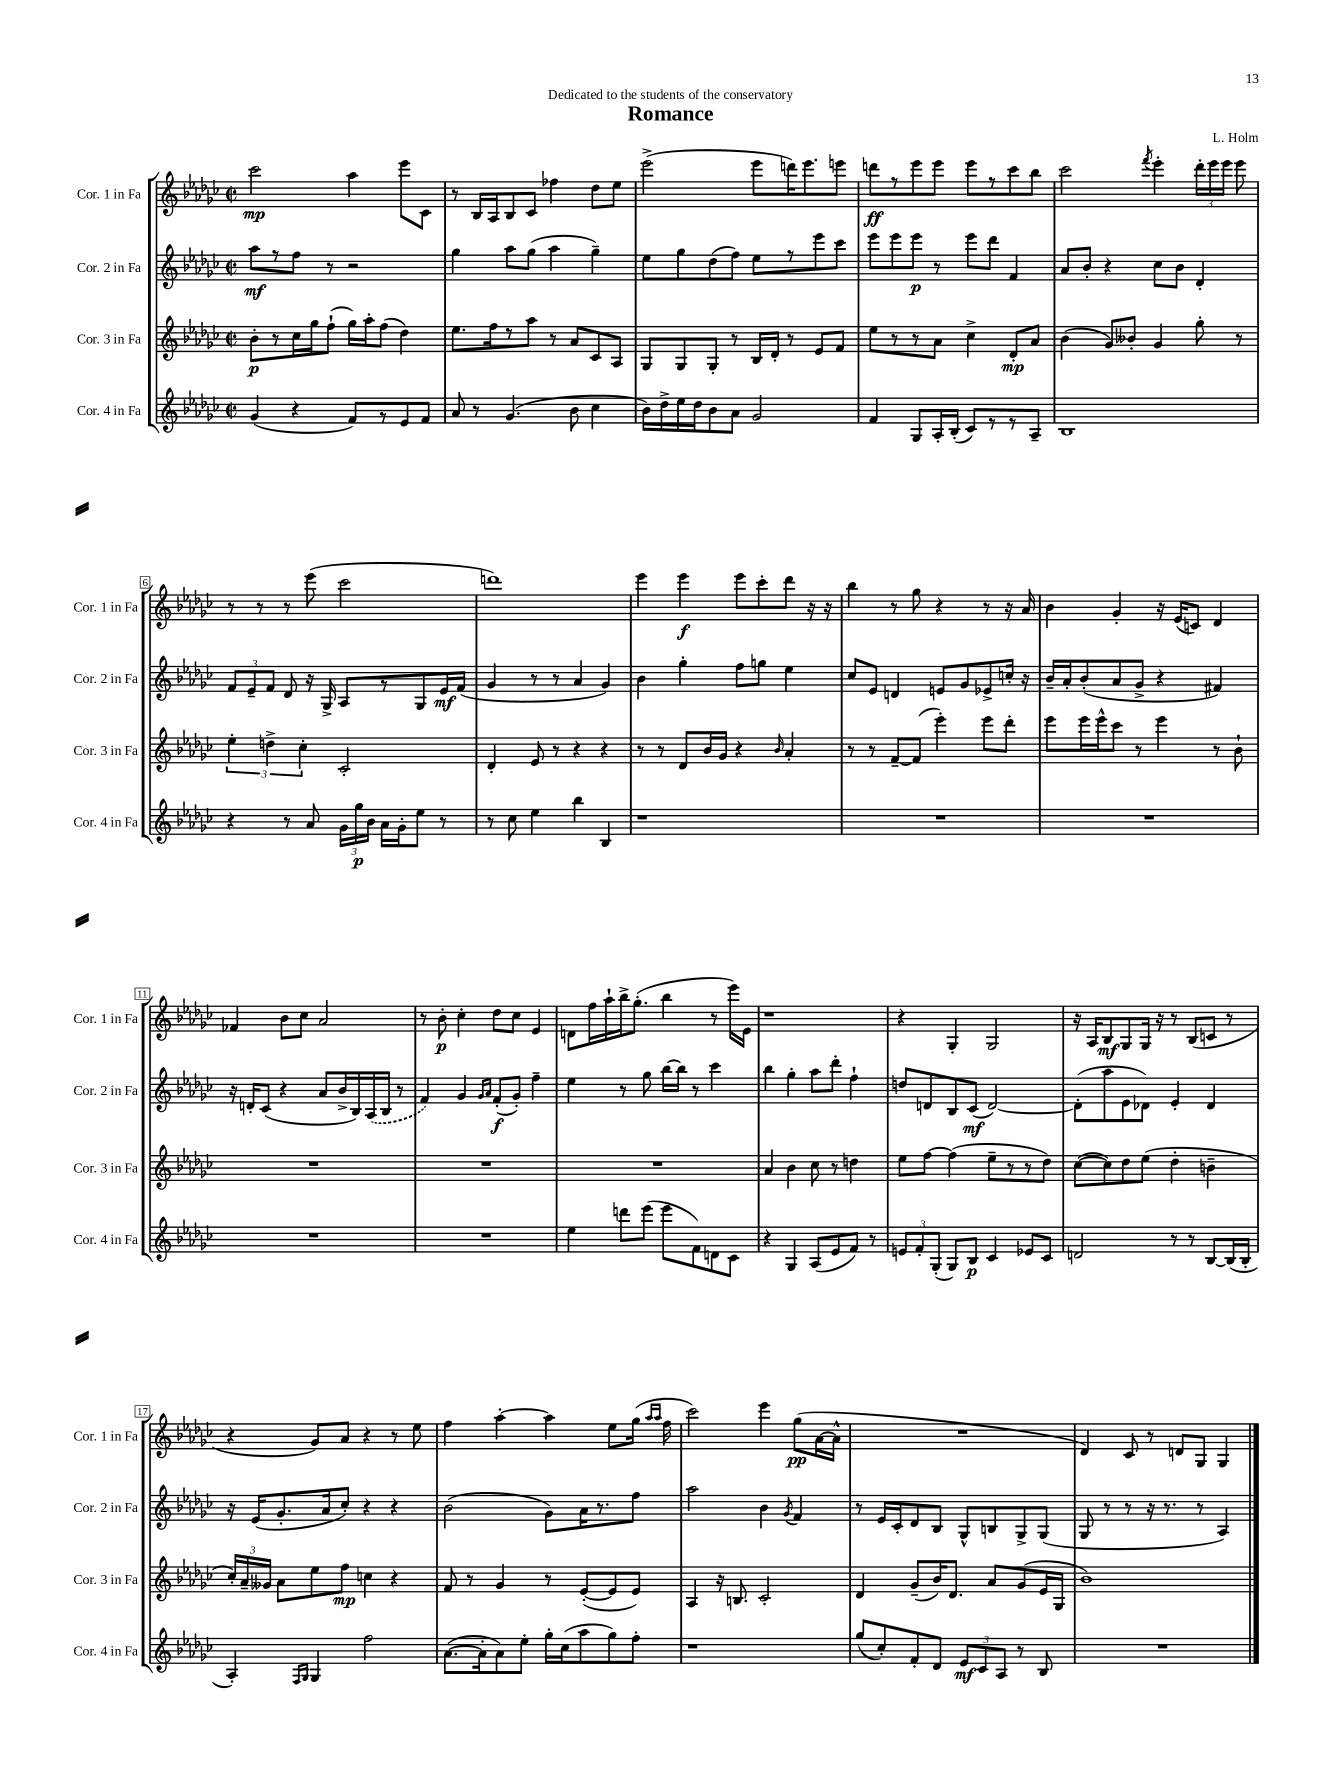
\header { title = "Romance" composer = "L. Holm" dedication = "Dedicated to the students of the conservatory" }
<<
\new StaffGroup <<
\new Staff = "s0" \with { instrumentName = "Cor. 1 in Fa" shortInstrumentName = "Cor. 1 in Fa" } {
    \clef treble \key ges \major \defaultTimeSignature \time 2/2
    \autoBeamOff ces'''2\mp aes''4 ees'''8[ ces'8] |
    r8 bes16[ aes16 bes8 ces'8] fes''4 des''8[ ees''8] |
    ees'''2->( ees'''8[ d'''16) ees'''8. e'''8] |
    d'''8[\ff r8 ees'''8 ees'''8] ees'''8[ r8 ces'''8 bes''8] |
    ces'''2 \acciaccatura { f'''8 } ees'''4-. \tuplet 3/2 { des'''16[-. ees'''16 ees'''16] } ees'''8 |
    r8 r8 r8 ees'''8( ces'''2 |
    d'''1) |
    ees'''4 ees'''4\f ees'''8[ ces'''8-. des'''8] r16 r16 |
    bes''4 r8 ges''8 r4 r8 r16 aes'16 |
    bes'4 ges'4-. r16 ees'16[( c'8]) des'4 |
    fes'4 bes'8[ ces''8] aes'2 |
    r8 bes'8-.\p ces''4-. des''8[ ces''8] ees'4 |
    d'8[ f''16 aes''16-! bes''16-> ges''8.]-.( bes''4 r8 ees'''16[) ees'16] |
    r1 |
    r4 ges4-. ges2 |
    r16 aes16[ bes8\mf ges8 ges16] r16 r8 bes8[( c'8] r8 |
    r4 ges'8[) aes'8] r4 r8 ees''8 |
    f''4 aes''4~-. aes''4 ees''8[ ges''16]( \grace { aes''16[ aes''16] } f''16 |
    ces'''2) ees'''4 ges''8[\pp( aes'16~ aes'16]-^ |
    R1 |
    des'4) ces'8 r8 d'8[ ges8] ges4 \bar "|." |
}
\new Staff = "s1" \with { instrumentName = "Cor. 2 in Fa" shortInstrumentName = "Cor. 2 in Fa" } {
    \clef treble \key ges \major \defaultTimeSignature \time 2/2
    \autoBeamOff aes''8[\mf r8 f''8] r8 r2 |
    ges''4 aes''8[ ges''8]( aes''4 ges''4--) |
    ees''8[ ges''8 des''8( f''8]) ees''8[ r8 ees'''8 ces'''8] |
    ees'''8[ ees'''8 ees'''8]\p r8 ees'''8[ des'''8] f'4 |
    aes'8[ bes'8]-. r4 ces''8[ bes'8] des'4-. |
    \tuplet 3/2 { f'8[ ees'8-- f'8] } des'8 r16 ges16-> aes8[ r8 ges8 ees'16\mf f'16]( |
    ges'4 r8 r8 aes'4 ges'4) |
    bes'4 ges''4-. f''8[ g''8] ees''4 |
    ces''8[ ees'8] d'4 e'8[ ges'8 ees'8-> c''16]-. r16 |
    bes'16[-- aes'16-. bes'8-.( aes'8 ges'8]-> r4 fis'4) |
    r16 d'16[-. ces'8]( r4 aes'8[ bes'16-> bes16) \once \slurDashed aes16( bes16] r8 |
    f'4) ges'4 \grace { ges'16[ aes'16] } f'8[-.\f( ges'8]-.) f''4-- |
    ees''4 r8 ges''8 bes''16[~ bes''16] r8 ces'''4 |
    bes''4 ges''4-. aes''8[ des'''8]-. f''4-! |
    d''8[ d'8 bes8 ces'8]\mf( d'2~) |
    d'8[-.( aes''8 ees'8 des'8]) ees'4-. des'4 |
    r16 ees'16[( ges'8.-. aes'16 ces''8]-.) r4 r4 |
    bes'2( ges'8[) aes'16 r8. f''8] |
    aes''2 bes'4 \acciaccatura { ges'8 } f'4 |
    r8 ees'16[ ces'16-. des'8 bes8] ges8[-^ b8 ges8-> ges8]( |
    ges8 r8 r8 r16 r8. r8 aes4) \bar "|." |
}
\new Staff = "s2" \with { instrumentName = "Cor. 3 in Fa" shortInstrumentName = "Cor. 3 in Fa" } {
    \clef treble \key ges \major \defaultTimeSignature \time 2/2
    \autoBeamOff bes'8[-.\p r8 ces''16 ges''16 f''8]-!( ges''16[) aes''16-. f''8]( des''4) |
    ees''8.[ f''16 r8 aes''8] r8 aes'8[ ces'8 aes8] |
    ges8[ ges8 ges8]-. r8 bes16[ des'16]-. r8 ees'8[ f'8] |
    ees''8[ r8 r8 aes'8] ces''4-> des'8[-.\mp aes'8] |
    bes'4( ges'8[) beses'8]-. ges'4 ges''8-. r8 |
    \tuplet 3/2 { ees''4-. d''4-> ces''4-. } ces'2-. |
    des'4-. ees'8 r8 r4 r4 |
    r8 r8 des'8[ bes'16 ges'16] r4 \grace { bes'16 } aes'4-. |
    r8 r8 f'8[~-- f'8]( ees'''4-.) ees'''8[ des'''8]-. |
    ees'''8[ ees'''16 ees'''16-^ ces'''8] r8 ees'''4 r8 bes'8-! |
    R1 |
    R1 |
    R1 |
    aes'4 bes'4 ces''8 r8 d''4 |
    ees''8[ f''8]~ f''4( ees''8[-- r8 r8 des''8]) |
    ces''8[~( ces''8) des''8 ees''8]( des''4-. b'4-- |
    \tuplet 3/2 { ces''16[-.) aes'16-- geses'16] } aes'8[ ees''8 f''8]\mp c''4 r4 |
    f'8 r8 ges'4 r8 ees'8[~-.( ees'8 ees'8]) |
    aes4 r16 b8. ces'2-. |
    des'4 ges'8[--( bes'16) des'8.] aes'8[ ges'8( ees'16 ges16] |
    bes'1) \bar "|." |
}
\new Staff = "s3" \with { instrumentName = "Cor. 4 in Fa" shortInstrumentName = "Cor. 4 in Fa" } {
    \clef treble \key ges \major \defaultTimeSignature \time 2/2
    \autoBeamOff ges'4( r4 f'8[) r8 ees'8 f'8] |
    aes'8 r8 ges'4.( bes'8 ces''4 |
    bes'16[) des''16-> ees''16 des''16 bes'8 aes'8] ges'2 |
    f'4 ges8[ aes16-. bes16]-.( ces'8[) r8 r8 aes8]-- |
    bes1 |
    r4 r8 aes'8 \tuplet 3/2 { ges'16[ ges''16\p bes'16] } aes'16[ ges'16-. ees''8] r8 |
    r8 ces''8 ees''4 bes''4 bes4 |
    r1 |
    R1 |
    R1 |
    R1 |
    R1 |
    ees''4 d'''8[ ees'''8]( ees'''8[ f'8) d'8 ces'8] |
    r4 ges4 aes8[( ees'8 f'8]) r8 |
    \tuplet 3/2 { e'8[ f'8-. ges8]-.( } ges8[) bes8]\p ces'4 ees'8[ ces'8] |
    d'2 r8 r8 bes8[~ bes16( bes16]-. |
    aes4-.) \grace { f16[ ges16] } ges4 f''2 |
    aes'8.[~( aes'16-. aes'8) ees''8]-. ges''16[-. ces''16( aes''8 ges''8) f''8]-. |
    r1 |
    ges''8[( ces''8-.) f'8-. des'8] \tuplet 3/2 { ees'8[\mf ces'8 aes8] } r8 bes8 |
    R1 \bar "|." |
}
>>
>>
\layout { \context { \Score \override BarNumber.stencil = #(make-stencil-boxer 0.1 0.3 ly:text-interface::print) } }
